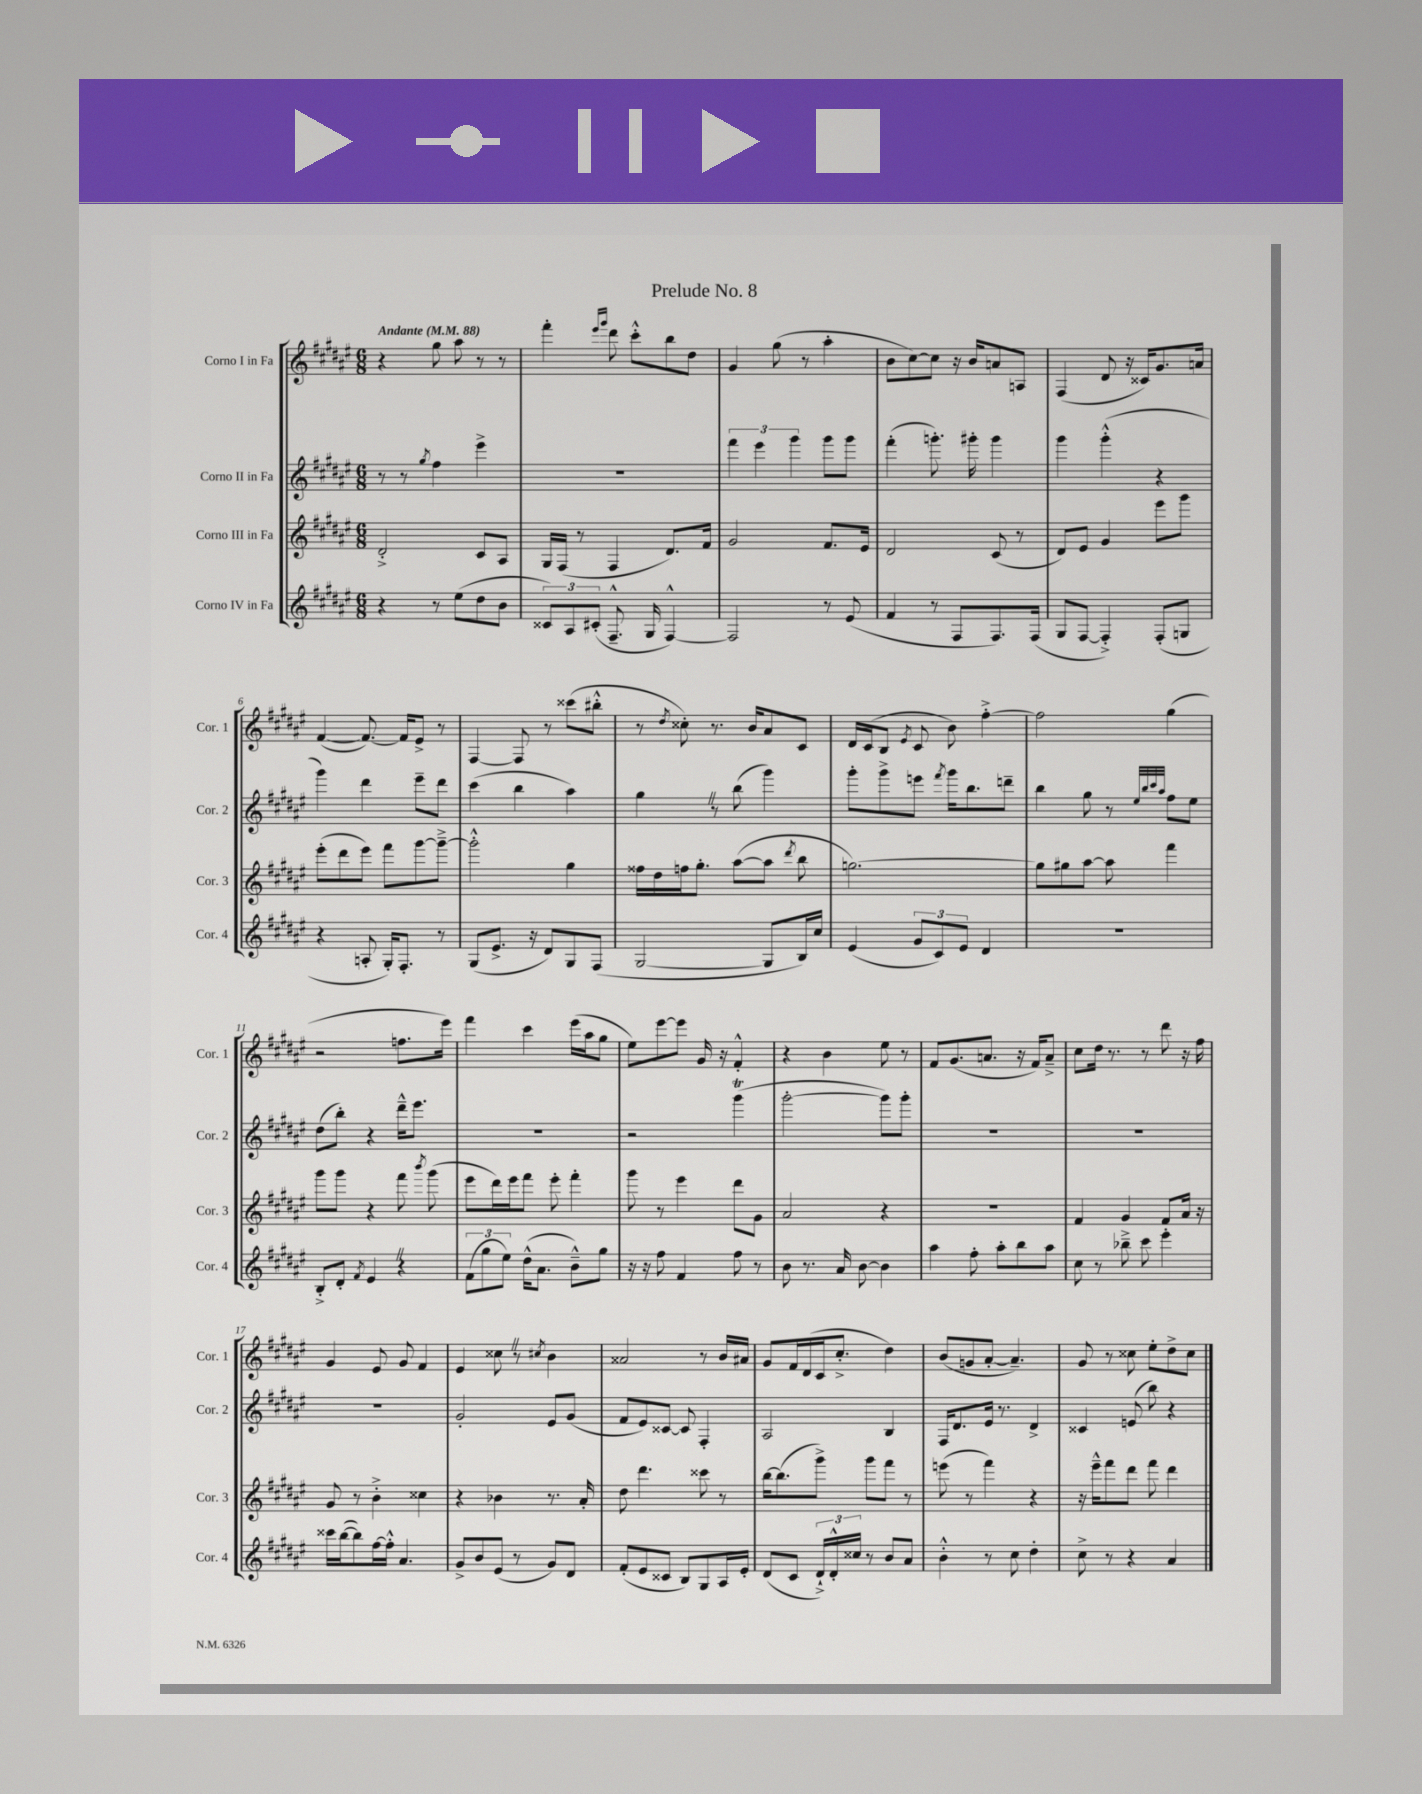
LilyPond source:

\header { title = "Prelude No. 8" }
<<
\new StaffGroup <<
\new Staff = "s0" \with { instrumentName = "Corno I in Fa" shortInstrumentName = "Cor. 1" } {
    \clef treble \key fis \major \numericTimeSignature \time 6/8 \tempo "Andante" 4 = 88
    \autoBeamOff r4 gis''8 ais''8 r8 r8 |
    fis'''4-. \grace { eis'''16[ gis'''16] } dis'''8 cis'''8[-.-^ b''8 dis''8] |
    gis'4 gis''8( r8 ais''4-. |
    b'8[ cis''8~) cis''8] r16 b'16[ a'8 a8] |
    fis4( dis'8 r16 cisis'16[) gis'8. a'16] |
    fis'4~( fis'8.~) fis'16[ eis'8]-> r8 |
    fis4~ fis8 r8 cisis'''8[( bis''8]-.-^ |
    r8 \acciaccatura { dis''8 } cisis''8-.) r8. b'16[ ais'8 cis'8] |
    dis'16[ cis'16( b8] \acciaccatura { eis'8 } cis'8 b'8) fis''4~-.-> |
    fis''2 gis''4( |
    r2 f''8.[ eis'''16]) |
    fis'''4 cis'''4 eis'''16[( ais''16 gis''8] |
    eis''8[) eis'''8~ eis'''8] gis'16 r16 fis'4-.-^ |
    r4 b'4 eis''8 r8 |
    fis'8[ gis'8.( a'8.] r16 fis'16[) a'8]---> |
    cis''8[ dis''16] r8. r8 dis'''8 r16 fis''16 |
    gis'4 eis'8 gis'8 fis'4 |
    eis'4 cisis''8 \once \override BreathingSign.text = \markup { \musicglyph "scripts.caesura.straight" } \breathe r8 \acciaccatura { cis''8 } b'4 |
    aisis'2 r8 b'16[ ais'16] |
    gis'8[ fis'16 dis'16( cis'16 cis''8.]-.-> dis''4) |
    b'8[( g'8 ais'8]~-. ais'4.--) |
    gis'8 r8 cisis''8 eis''8[-. dis''8-> cisis''8] \bar "|." |
}
\new Staff = "s1" \with { instrumentName = "Corno II in Fa" shortInstrumentName = "Cor. 2" } {
    \clef treble \key fis \major \numericTimeSignature \time 6/8
    \autoBeamOff r8 r8 \acciaccatura { gis''8 } fis''4 eis'''4-> |
    R2. |
    \tuplet 3/2 { fis'''4 eis'''4 gis'''4 } gis'''8[ gis'''8] |
    fis'''4-.( g'''8.-.) gis'''16-. gis'''4 |
    gis'''4 gis'''4-.-^( r4 |
    gis'''4) dis'''4 eis'''8[-- dis'''8] |
    cis'''4( b''4 ais''4) |
    gis''4 \once \override BreathingSign.text = \markup { \musicglyph "scripts.caesura.straight" } \breathe r8 b''8( gis'''4) |
    gis'''8[-. gis'''8-> e'''8] \acciaccatura { fis'''8 } gis'''16[ b''8. d'''8]-- |
    b''4 gis''8 r8 \grace { eis''32[ b''32 cis'''32 ais''32] } fis''8[ eis''8] |
    dis''8[( b''8]-.) r4 dis'''16[---^ eis'''8.] |
    R2. |
    r2 gis'''4\trill( |
    gis'''2~-. gis'''8[) gis'''8]-. |
    R2. |
    R2. |
    R2. |
    gis'2-. eis'8[ gis'8]( |
    fis'8[ eis'8) cisis'8]~ cisis'8 fis4-. |
    ais2 b4 |
    fis16[ dis'8. eis'16] r8. dis'4-> |
    cisis'4 e'8( b''8) r4 \bar "|." |
}
\new Staff = "s2" \with { instrumentName = "Corno III in Fa" shortInstrumentName = "Cor. 3" } {
    \clef treble \key fis \major \numericTimeSignature \time 6/8
    \autoBeamOff dis'2-.-> cis'8[ ais8] |
    gis16[ fis16]( r8 fis4 dis'8.[) fis'16] |
    gis'2 fis'8.[ eis'16] |
    dis'2 cis'8( r8 |
    dis'8[) eis'8] gis'4 eis'''8[ gis'''8] |
    eis'''8[-.( dis'''8 eis'''8]) fis'''8[ gis'''8~ gis'''8]~---> |
    gis'''2-.-^ gis''4 |
    fisis''16[ dis''16 f''16 gis''8.]-. ais''8[~( ais''8] \acciaccatura { dis'''8 } b''8 |
    g''2.~) |
    g''8[ gis''8 ais''8]~ ais''8 fis'''4 |
    gis'''8[ gis'''8] r4 fis'''8 \acciaccatura { b'''8 } gis'''8( |
    eis'''8[ dis'''16) eis'''16 fis'''8] eis'''8-. fis'''4-. |
    gis'''8 r8 eis'''4 dis'''8[ gis'8] |
    ais'2 r4 |
    R2. |
    fis'4 gis'4 fis'8[ ais'16] r16 |
    gis'8 r8 b'4-.-> cisis''4 |
    r4 bes'4 r8. ais'16-. |
    dis''8 dis'''4. cisis'''8 r8 |
    b''16[~ b''8.( gis'''8]->) gis'''8[ fis'''8] r8 |
    e'''8( r8 fis'''4) r4 |
    r16 eis'''16[---^ fis'''8 dis'''8] fis'''8 dis'''4 \bar "|." |
}
\new Staff = "s3" \with { instrumentName = "Corno IV in Fa" shortInstrumentName = "Cor. 4" } {
    \clef treble \key fis \major \numericTimeSignature \time 6/8
    \autoBeamOff r4 r8 eis''8[( dis''8 b'8] |
    \tuplet 3/2 { cisis'8[) ais8 cis'8]-.( } fis8.---^ gis16 fis4~-^) |
    fis2 r8 eis'8( |
    fis'4 r8 fis8[ fis8.) fis16]( |
    gis8[ fis8]~ fis4-.->) fis8[-.( g8] |
    r4 a8-. gis16[-.) fis8.]-. r8 |
    gis8[( eis'8.]-> r16 dis'8[) gis8 fis8]( |
    gis2~ gis8[ b16) cis''16] |
    eis'4( \tuplet 3/2 { gis'8[ cis'8) eis'8] } dis'4 |
    R2. |
    b8[-.-> dis'8]-. \acciaccatura { fis'8 } eis'4 \once \override BreathingSign.text = \markup { \musicglyph "scripts.caesura.straight" } \breathe r4 |
    \tuplet 3/2 { fis'8[( gis''8 eis''8]) } dis''16[-^( ais'8.] b'8[---^) gis''8] |
    r16 r16 fis''8 fis'4 fis''8 r8 |
    b'8 r8. ais'16 b'8~ b'4 |
    ais''4 fis''8-. ais''8[-. b''8 ais''8] |
    cis''8 r8 bes''8---> cis'''8 eis'''4-. |
    cisis'''16[ b''16~( b''8) fis''16~ fis''16]-.-^ ais'4. |
    gis'8[-> b'8 eis'8]( r8 gis'8[) dis'8] |
    fis'8[-.( eis'8 cisis'8] b8[) gis8 ais16 eis'16]-. |
    dis'8[( cis'8] \tuplet 3/2 { dis'16[-!->) dis'16-.-^ cisis''16] } r8 b'8[ ais'8] |
    b'4-.-^ r8 cis''8 dis''4-. |
    cis''8-> r8 r4 ais'4 \bar "|." |
}
>>
>>
